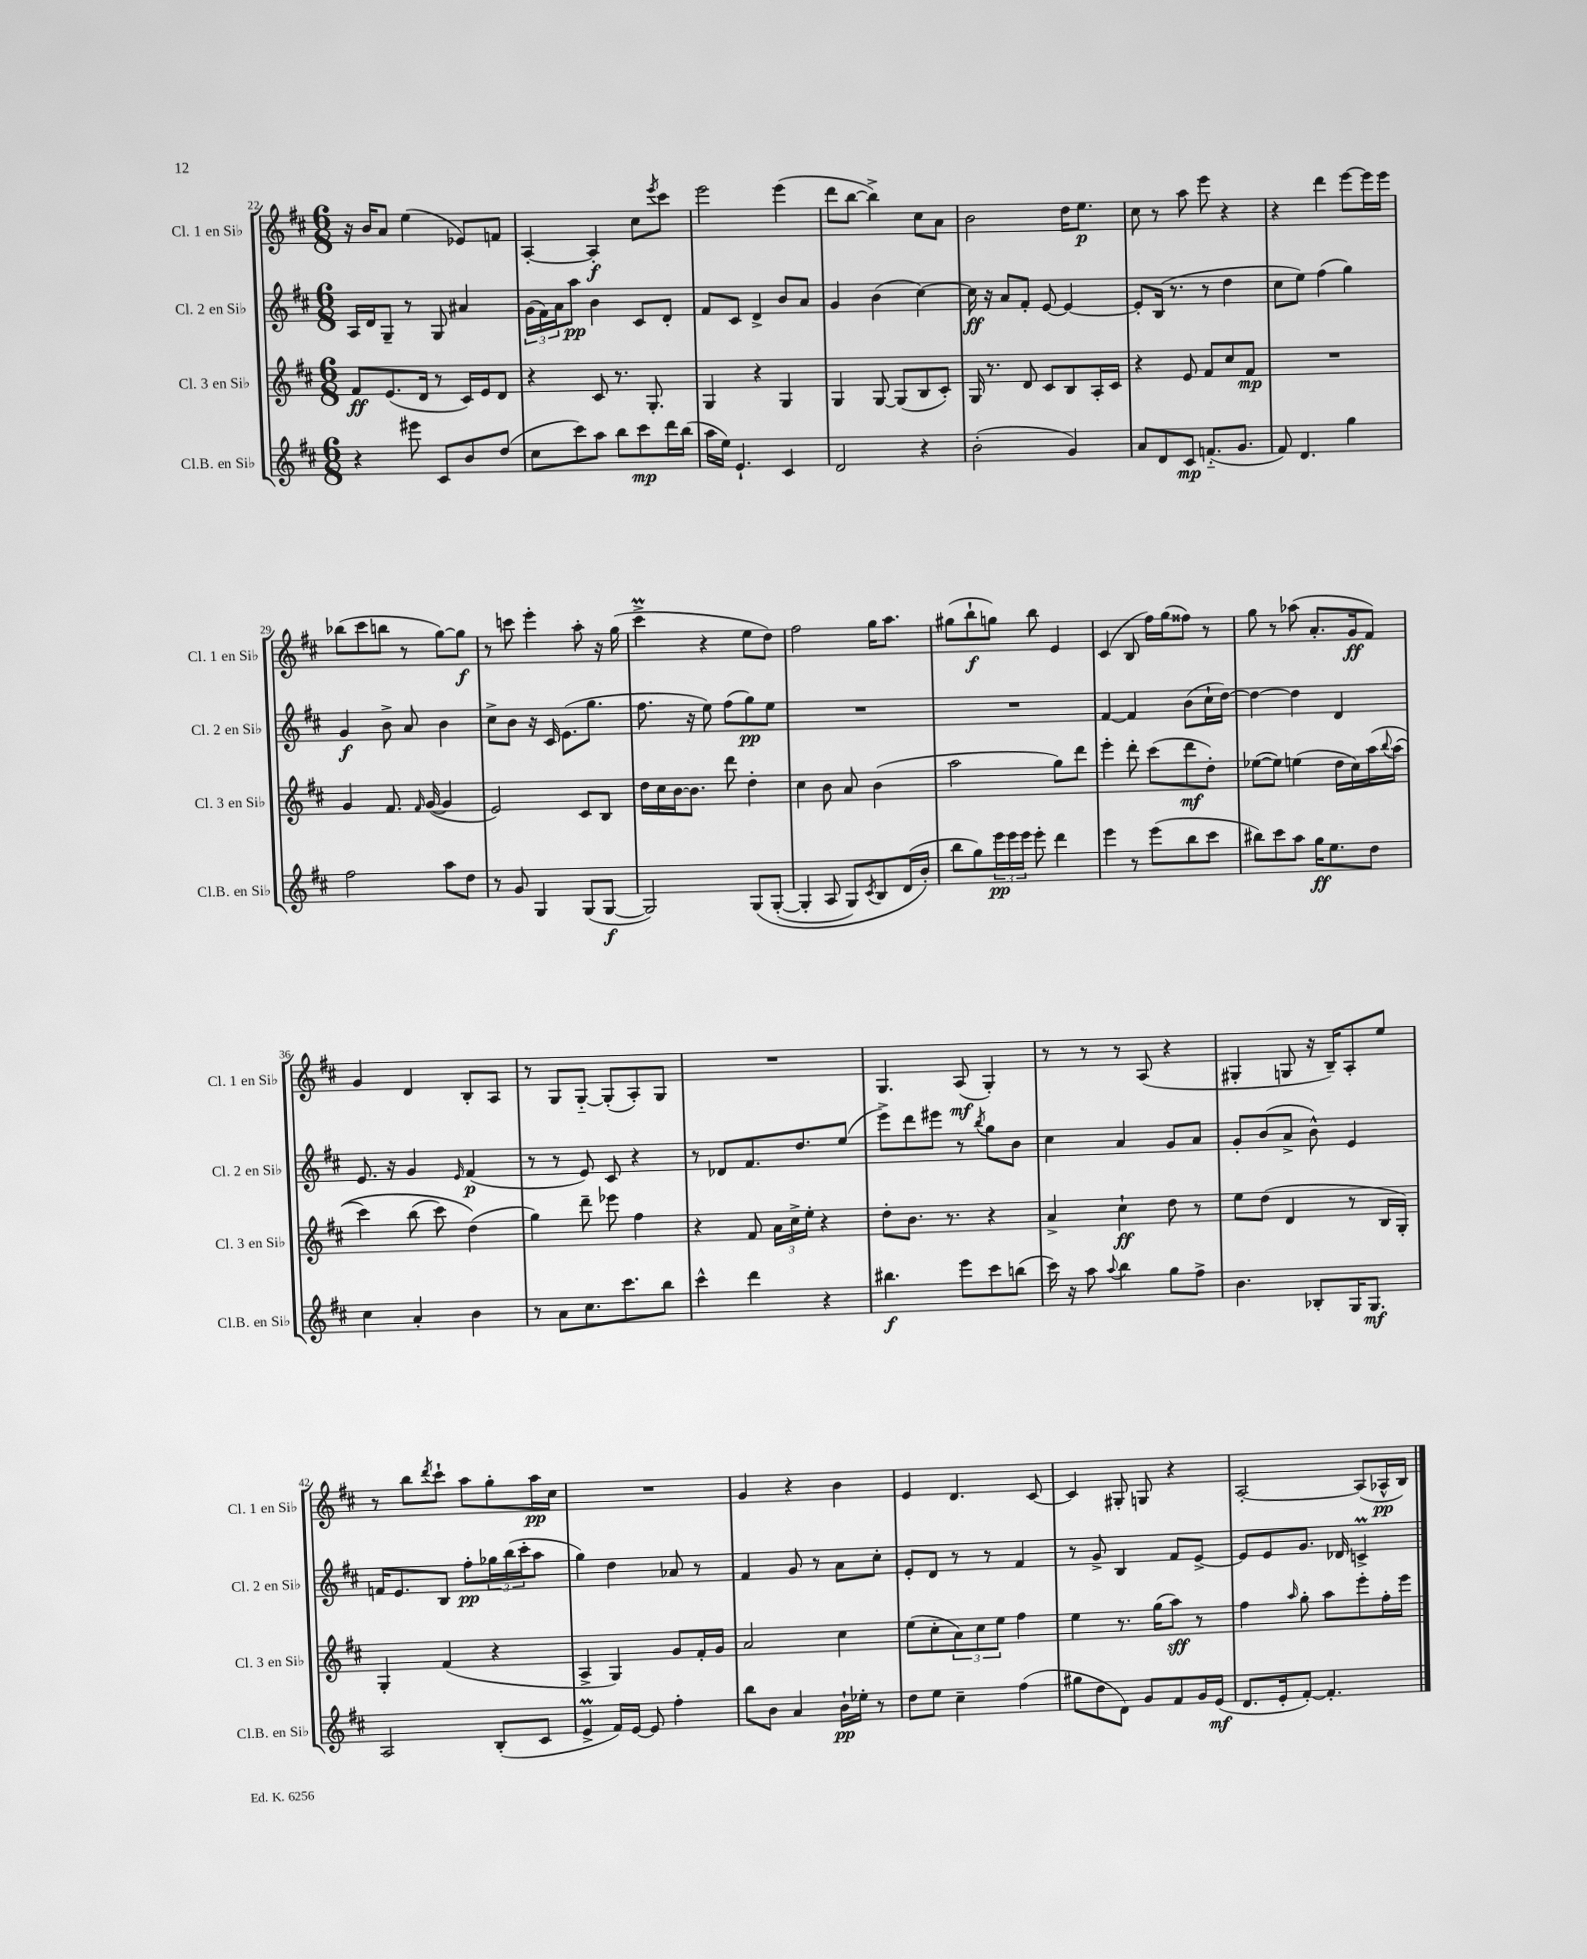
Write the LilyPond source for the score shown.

<<
\new StaffGroup <<
\new Staff = "s0" \with { instrumentName = "Cl. 1 en Sib" shortInstrumentName = "Cl. 1 en Sib" } {
    \clef treble \key d \major \numericTimeSignature \time 6/8
    r16 b'16 a'8 e''4( ees'8) f'8 |
    a4~-. a4-.\f cis''8 \acciaccatura { e'''8 } cis'''8 |
    e'''2 e'''4( |
    d'''8 b''8~ b''4->) cis''8 a'8 |
    b'2 d''16 e''8.\p |
    cis''8 r8 a''8 e'''8 r4 |
    r4 d'''4 e'''8~ e'''16 e'''16 |
    bes''8( cis'''8 b''8 r8 g''8~) g''8\f |
    r8 c'''8 e'''4-. a''8-. r16 g''16( |
    cis'''4->\prall r4 e''8 d''8) |
    fis''2 g''16 a''8. |
    gis''8( b''8-!\f g''8) b''8 e'4 |
    cis'4( b8 fis''16) g''16( fisis''8) r8 |
    g''8 r8 aes''8( a'8.-. g'16\ff fis'8) |
    g'4 d'4 b8-. a8 |
    r8 g8 g8~-_ g8-.( a8-.) g8 |
    R2. |
    g4. a8\mf( g4-.) |
    r8 r8 r8 a8( r4 |
    gis4-. g8 r16 b16--) a8-. e''8 |
    r8 b''8 \acciaccatura { d'''8 } cis'''8-! a''8 g''8-. a''16\pp cis''16 |
    R2. |
    g'4 r4 b'4 |
    e'4 d'4. cis'8~ |
    cis'4 gis8-. g8 r4 |
    a2~-. a8( aes16-^\pp b16) \bar "|." |
}
\new Staff = "s1" \with { instrumentName = "Cl. 2 en Sib" shortInstrumentName = "Cl. 2 en Sib" } {
    \clef treble \key d \major \numericTimeSignature \time 6/8
    a16 d'16 g8-- r8 g8 ais'4 |
    \tuplet 3/2 { g'16( fis'16) a'16 } a''8\pp b'4 cis'8 d'8-. |
    fis'8 cis'8 d'4-> b'8 a'8 |
    g'4 b'4( cis''4~) |
    cis''16\ff r16 a'8 fis'8-. e'8~ e'4~ |
    e'8-. b16( r8. r8 d''4 |
    cis''8 e''8) fis''4( g''4) |
    g'4\f b'8-> a'8 b'4 |
    cis''8-> b'8 r16 cis'16 e'8.( g''8. |
    fis''8. r16 e''8) fis''8( g''8\pp) e''8 |
    R2. |
    R2. |
    fis'4~ fis'4 b'8( cis''16-! d''16~) |
    d''4~ d''4 d'4 |
    e'8. r16 g'4 \grace { e'16 } fis'4\p( |
    r8 r8 e'8) cis'8 r4 |
    r8 des'8 fis'8. d''8. e''8( |
    e'''8->) d'''8 eis'''8 r8 \acciaccatura { b''8 } g''8 b'8 |
    cis''4 a'4 g'8 a'8 |
    g'8-. b'8( a'8-> b'8-^) e'4 |
    f'16 e'8. b8 fis''8-.\pp \tuplet 3/2 { ges''16 b''16( cis'''16-. } a''8 |
    g''4) d''4 aes'8 r8 |
    fis'4 g'8 r8 a'8 cis''8-. |
    e'8-. d'8 r8 r8 fis'4 |
    r8 g'8-> b4 fis'8 e'8~-> |
    e'8 e'8 g'8. des'16 c'4->\prall \bar "|." |
}
\new Staff = "s2" \with { instrumentName = "Cl. 3 en Sib" shortInstrumentName = "Cl. 3 en Sib" } {
    \clef treble \key d \major \numericTimeSignature \time 6/8
    fis'8\ff e'8.( d'16 r8 cis'16) e'16 d'8 |
    r4 cis'8 r8. g8.-. |
    g4 r4 g4 |
    g4 g8~ g8( b8 cis'8-.) |
    g16 r8. d'8 cis'8 b8 a16-. cis'16 |
    r4 e'8 fis'8 cis''8 fis'8\mp |
    R2. |
    g'4 fis'8. \grace { fis'16 } g'16~( g'4 |
    e'2) cis'8 b8 |
    d''16 cis''16 b'16~ b'8. d'''8 d''4-. |
    cis''4 b'8 a'8 b'4( |
    a''2 g''8) d'''8 |
    e'''4-. d'''8-. cis'''8( d'''8\mf d''8-.) |
    ees''8~( ees''8) e''4( d''16 cis''16) a''16( \appoggiatura { b''8 } a''16\( |
    cis'''4) b''8( cis'''8) d''4(\) |
    g''4) d'''8-- ees'''8 fis''4 |
    r4 fis'8 \tuplet 3/2 { a'16 cis''16-> e''16-. } r4 |
    d''8-. b'8. r8. r4 |
    a'4-> cis''4-!\ff d''8 r8 |
    e''8 d''8( d'4 r8 b16 g16-.) |
    g4-. fis'4( r4 |
    a4-> g4) g'8 fis'16-. g'16 |
    a'2 cis''4 |
    e''8( cis''8-. \tuplet 3/2 { a'8) cis''8 e''8 } fis''4 |
    e''4 r8. g''16( a''8\sff) r8 |
    fis''4 \grace { a''16 } g''8-. a''8 e'''8-. fis''16-. e'''16 \bar "|." |
}
\new Staff = "s3" \with { instrumentName = "Cl.B. en Sib" shortInstrumentName = "Cl.B. en Sib" } {
    \clef treble \key d \major \numericTimeSignature \time 6/8
    r4 eis'''8 cis'8 b'8 d''8( |
    cis''8 cis'''8) a''8 b''8 cis'''8\mp d'''16 b''16( |
    a''16 e''16) e'4.-! cis'4 |
    d'2 r4 |
    b'2-.( g'4) |
    a'8 d'8 cis'8\mp f'8.-_( g'8. |
    fis'8) d'4. g''4 |
    fis''2 a''8 d''8 |
    r8 g'8 g4 g8( g8~\f |
    g2) g8\( g8~-.( |
    g4-. a8 g8) \acciaccatura { cis'8 } b8 d'16( b'16-.\) |
    b''8 g''8) \tuplet 3/2 { e'''16\pp e'''16 e'''16 } e'''8-. d'''4 |
    e'''4 r8 e'''8( b''8 cis'''8 |
    bis''8) cis'''8 a''8 g''16\ff e''8. d''8 |
    cis''4 a'4-. b'4 |
    r8 a'8 cis''8. cis'''8. b''8 |
    cis'''4-^ d'''4 r4 |
    bis''4.\f e'''8 cis'''8 b''8( |
    cis'''16) r16 a''8 \appoggiatura { a''8 } b''4 g''8 fis''8-> |
    b'4. bes8-. g16 g8.\mf |
    a2 b8-.( cis'8 |
    e'4->\prall fis'16) e'16~ e'8 fis''4-. |
    b''8 b'8 a'4 b'16-!\pp ees''16-. r8 |
    d''8 e''8 cis''4-- fis''4( |
    gis''8 d''8 d'8) g'8 fis'8 g'16 e'16\mf( |
    d'8. e'16-. fis'8~-.) fis'4.-. \bar "|." |
}
>>
>>
\layout { \context { \Score currentBarNumber = #22 } }
